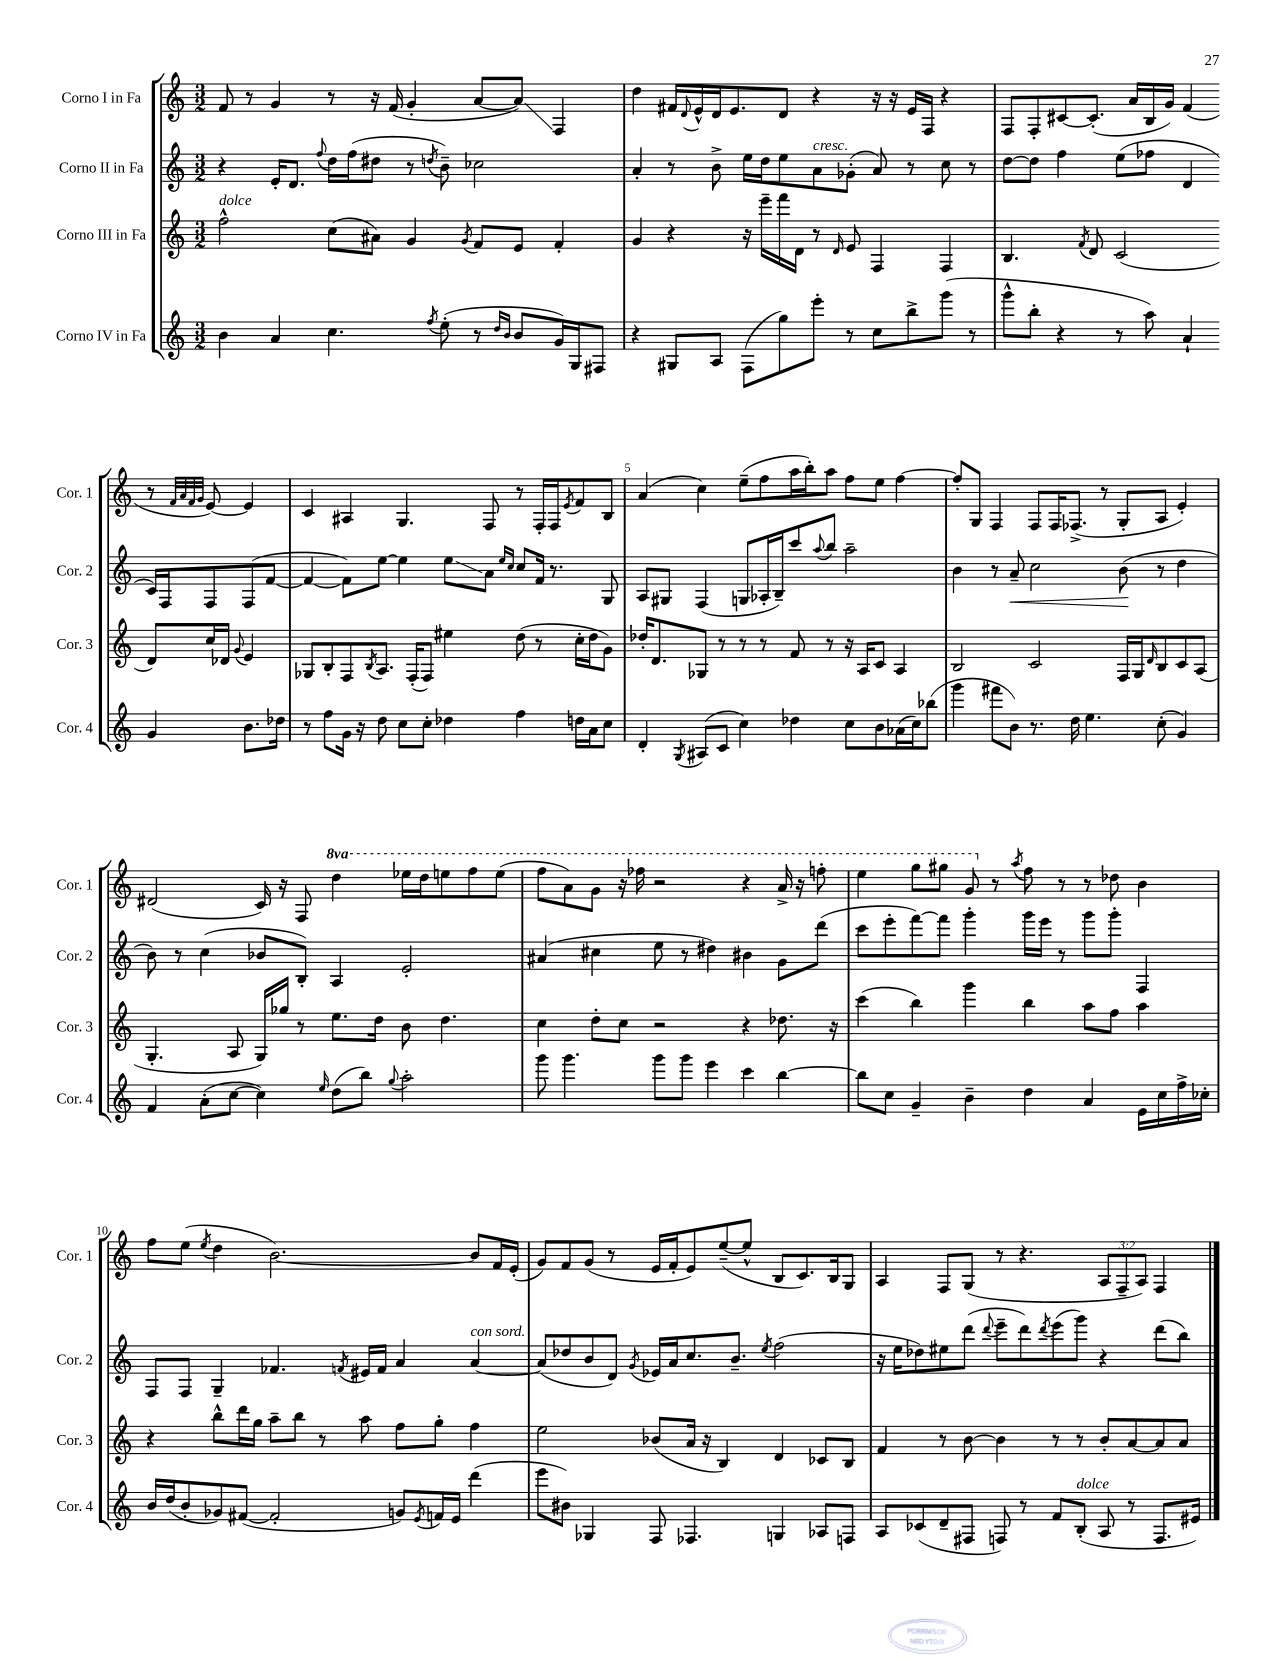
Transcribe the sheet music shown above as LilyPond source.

<<
\new StaffGroup <<
\new Staff = "s0" \with { instrumentName = "Corno I in Fa" shortInstrumentName = "Cor. 1" } {
    \clef treble \key c \major \numericTimeSignature \time 3/2 \override Staff.TupletNumber.text = #tuplet-number::calc-fraction-text \set Staff.ottavationMarkups = #ottavation-simple-ordinals
    f'8 r8 g'4 r8 r16 f'16( g'4-. a'8~ a'8\glissando) f4 |
    d''4 fis'16 \appoggiatura { d'8 } e'16-^ d'16 e'8. d'8 r4 r16 r16 e'16 f16 r4 |
    f8 f8-. cis'8~ cis'8.-.( a'16 b16 g'16) f'4( r8 \grace { f'32 a'32 f'32 g'32 } e'8~) e'4 |
    c'4 ais4 g4. f8 r8 f16-. f16 \acciaccatura { e'8 } f'8 b8 |
    a'4( c''4) e''8--( f''8 a''16 b''16-.) a''8 f''8 e''8 f''4~ |
    f''8-. g8 f4 f8 f16 fes8.->( r8 g8-. a8 e'4-.) |
    dis'2( c'16) r16 f8 \ottava #1 d'''4 ees'''16 d'''16 e'''8 f'''8 e'''8( |
    f'''8 a''8) g''8 r16 fes'''16 r2 r4 a''16-> r16 f'''8-. |
    e'''4 g'''8 gis'''8 g''8 \ottava #0 r8 \acciaccatura { a''8 } f''8 r8 r8 des''8 b'4 |
    f''8 e''8( \acciaccatura { e''8 } d''4 b'2.~) b'8 f'16 e'16-.( |
    g'8) f'8 g'8( r8 e'16 f'16-. e'8) e''8~--( e''8-^ b8 c'8.) b16 g8 |
    a4 f8 g8( r8 r4. \tuplet 3/2 { a8 f8-- a8) } f4 \bar "|." |
}
\new Staff = "s1" \with { instrumentName = "Corno II in Fa" shortInstrumentName = "Cor. 2" } {
    \clef treble \key c \major \numericTimeSignature \time 3/2
    r4 e'16-. d'8. \appoggiatura { f''8 } d''16 f''16( dis''8 r8 \acciaccatura { d''8 } b'8--) ces''2 |
    a'4-. r8 b'8-> e''16 d''16 e''8 a'8^\markup { \italic "cresc." } ges'8-.( a'8) r8 c''8 r8 |
    d''8~ d''8 f''4 e''8( fes''8 d'4 c'16) f16 f8 f8( f'8~ |
    f'4~ f'8) e''8~ e''4 e''8\glissando a'8 \grace { e''16 c''16 } c''8 f'16 r8. g8 |
    a8 gis8 f4( g8 aes16-. b16--) c'''8 \appoggiatura { a''8 } b''8 a''2-- |
    b'4 r8 a'8--\< c''2 b'8\!( r8 d''4 |
    b'8) r8 c''4( bes'8 b8-.) a4 e'2-. |
    ais'4( cis''4 e''8 r8 dis''4) bis'4 g'8 d'''8( |
    c'''8 e'''8-. f'''8~) f'''8 g'''4-. g'''16 e'''16 r8 g'''8 g'''8-. f4 |
    f8 f8 g4-- fes'4. \acciaccatura { f'8 } eis'16 f'16 a'4 a'4~^\markup { \italic "con sord." } |
    a'8( des''8 b'8 d'8) \acciaccatura { g'8 } ees'16 a'16 c''8. b'8.-- \acciaccatura { e''8 } f''2( |
    r16 e''16 des''8) eis''8 d'''8( \appoggiatura { d'''8 } e'''8-- d'''8) \acciaccatura { d'''8 } e'''8( g'''8) r4 d'''8( b''8) \bar "|." |
}
\new Staff = "s2" \with { instrumentName = "Corno III in Fa" shortInstrumentName = "Cor. 3" } {
    \clef treble \key c \major \numericTimeSignature \time 3/2
    f''2-^^\markup { \italic "dolce" } c''8( ais'8) g'4 \acciaccatura { g'8 } f'8 e'8 f'4-. |
    g'4 r4 r16 e'''16-- f'''16 d'16 r8 \grace { d'16 } e'8 f4 f4 |
    b4. \acciaccatura { f'8 } d'8 c'2( d'8) c''16 des'16 \appoggiatura { g'8 } e'4 |
    ges8 b8-. f8 \acciaccatura { b8 } a8. f16-.( f8) eis''4 d''8( r8 c''16-. d''16 g'8) |
    des''16-. d'8. ges8 r8 r8 r8 f'8 r8 r16 a16 c'8 a4 |
    b2 c'2 f16 g16 \grace { d'16 } b8 c'8 a8( |
    g4.-. a8 g16) ges''16 r8 e''8. d''16 b'8 d''4. |
    c''4 d''8-. c''8 r2 r4 des''8. r16 |
    c'''4( b''4) g'''4 b''4 a''8 f''8 a''4 |
    r4 b''8-^ d'''16 g''16 a''8-- b''8 r8 a''8 f''8 g''8-. f''4 |
    e''2 bes'8( a'16 r16 b4) d'4 ces'8 b8 |
    f'4 r8 b'8~ b'4 r8 r8 b'8-. a'8~ a'8 a'8 \bar "|." |
}
\new Staff = "s3" \with { instrumentName = "Corno IV in Fa" shortInstrumentName = "Cor. 4" } {
    \clef treble \key c \major \numericTimeSignature \time 3/2
    b'4 a'4 c''4. \acciaccatura { f''8 } e''8-.( r8 \grace { d''16 b'16 } b'8 g'16) g16 fis8 |
    r4 gis8 a8 f8( g''8) e'''8-. r8 c''8 b''8-> g'''8( r8 |
    g'''8-^ b''8-. r4 r8 a''8) a'4-! g'4 b'8. des''16 |
    r8 f''8 g'16 r16 d''8 c''8 c''8-. des''4 f''4 d''16 a'16 c''8 |
    d'4-. \acciaccatura { g8 } ais8( c'8 c''4) des''4 c''8 b'8 aes'16( c''16) bes''8( |
    g'''4 fis'''8 b'8) r8. d''16 e''4. c''8-.( g'4) |
    f'4 a'8-.( c''8~ c''4) \grace { e''16 } d''8( b''8) \appoggiatura { g''8 } a''2-. |
    g'''8 g'''4. g'''8 g'''8 e'''4 c'''4 b''4~ |
    b''8 c''8 g'4-- b'4-- d''4 a'4 e'16 c''16 f''16-> ces''16-. |
    b'16 d''16( b'8-. ges'8) fis'8~( fis'2-. g'8) \acciaccatura { e'8 } f'16 e'16 d'''4( |
    e'''8 bis'8) ges4 f8 fes4. g4 aes8 f8 |
    a8 ces'8( d'8-- fis8 f8) r8 f'8 b8-.^\markup { \italic "dolce" }( a8 r8 f8. eis'16) \bar "|." |
}
>>
>>
\layout { \context { \Score \override BarNumber.break-visibility = ##(#f #t #t) barNumberVisibility = #(every-nth-bar-number-visible 5) } }
